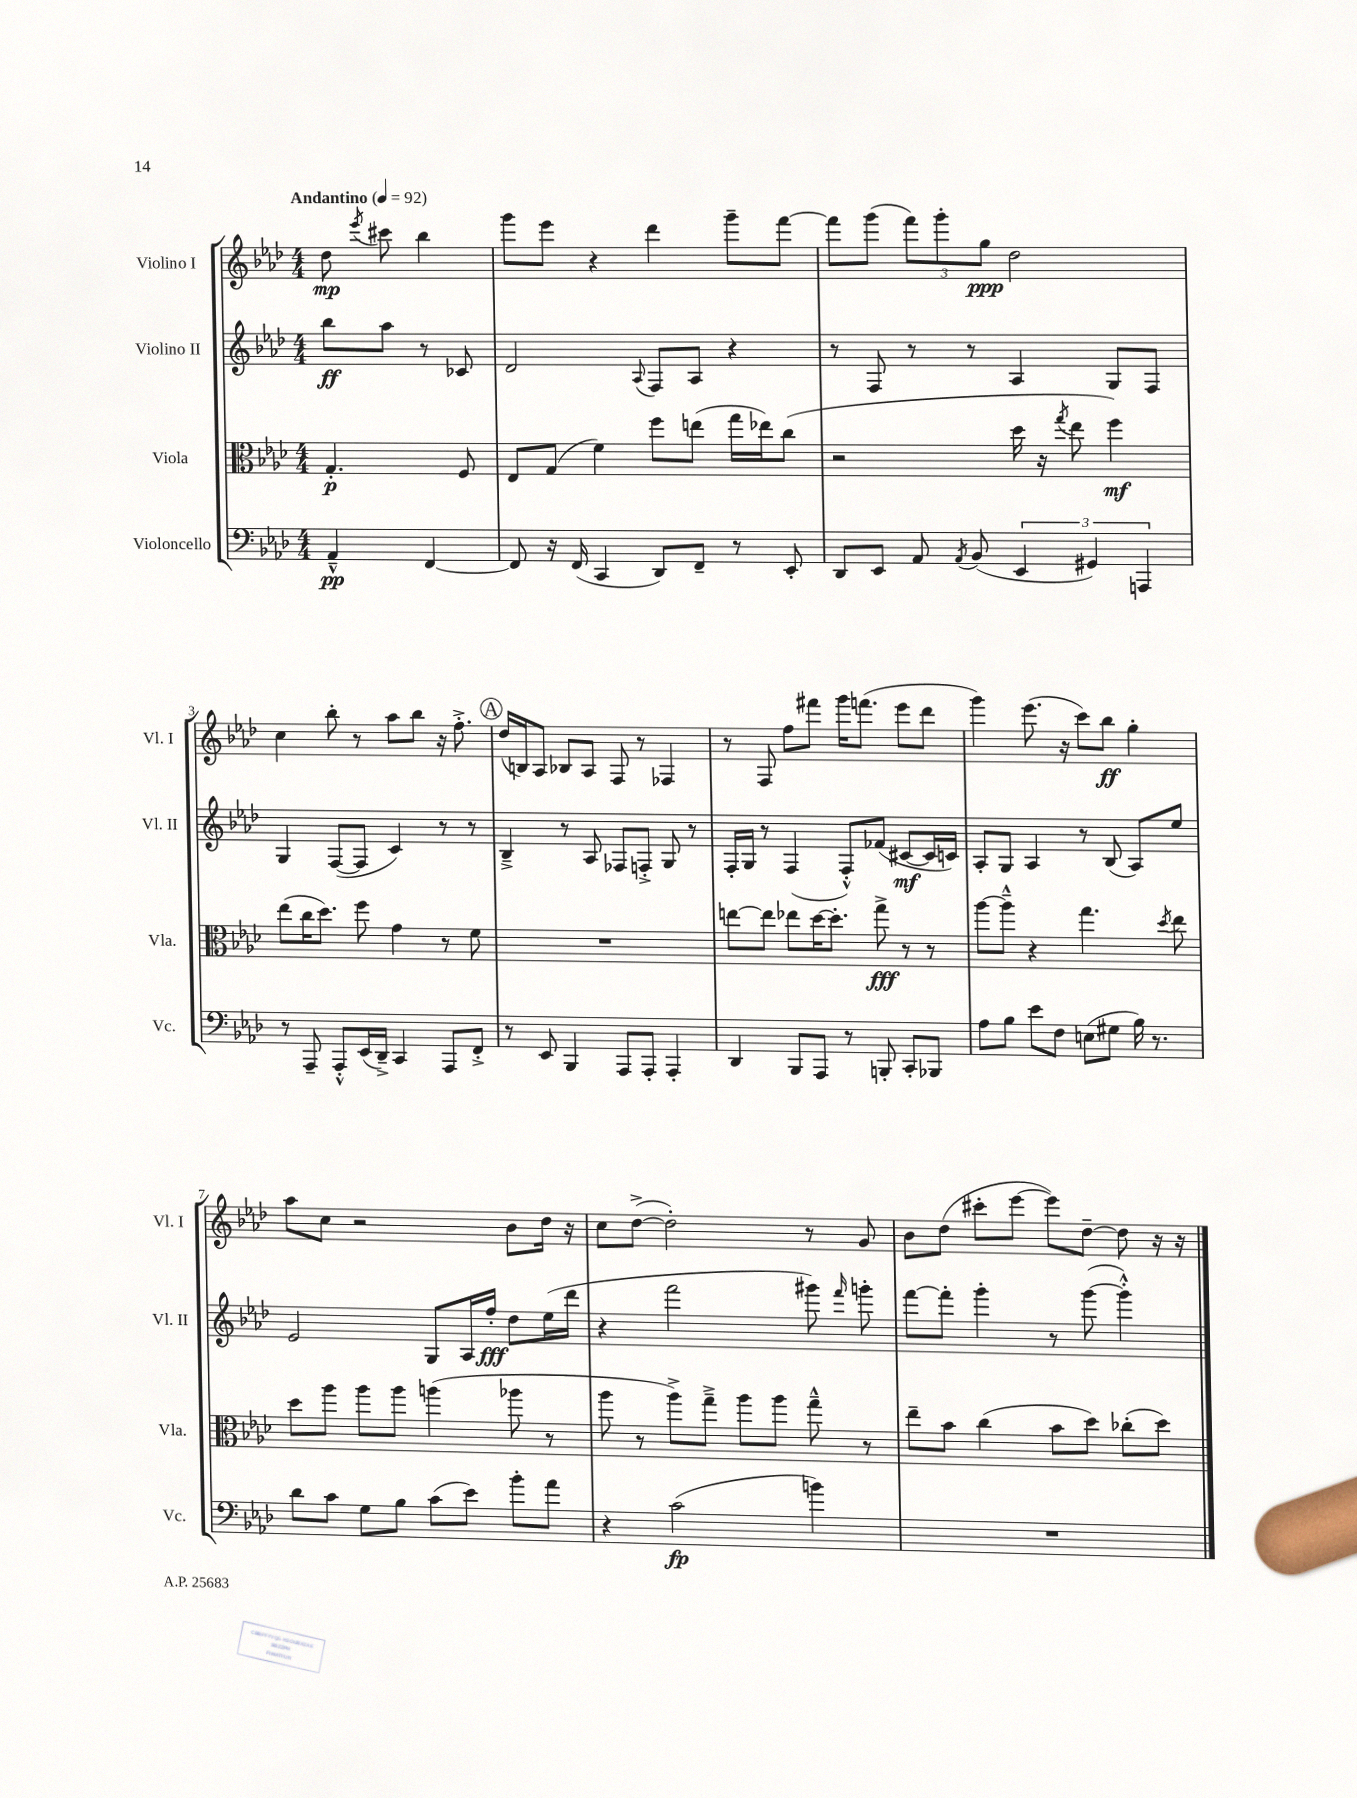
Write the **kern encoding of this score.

**kern	**kern	**kern	**kern
*staff4	*staff3	*staff2	*staff1
*clefF4	*clefC3	*clefG2	*clefG2
*k[b-e-a-d-]	*k[b-e-a-d-]	*k[b-e-a-d-]	*k[b-e-a-d-]
*M4/4	*M4/4	*M4/4	*M4/4
*MM92	*MM92	*MM92	*MM92
4AA-~^^/	4.G'/	8bb-\L	8dd-\
.	.	.	8qeee-/
.	.	8aa-\J	8ccc#\
[4FF/	.	8r	4bb-\
.	8F/	8c-/	.
=	=	=	=
8FF/]	8E-/L	2d-/	8ggg\L
16r	(8G/J	.	8eee-\J
(16FF/	.	.	.
4CC/	4f\)	.	4r
.	.	8qqA-/	.
8DD-/L)	8ff\L	8F/L	4ddd-\
8FF~/J	(8ee\J	8A-/J	.
8r	16gg\LL	4r	8ggg~\L
.	16ee-\J)	.	.
8EE-'/	(8cc\J	.	[8fff\J
=	=	=	=
8DD-/L	2r	8r	8fff\]L
8EE-/J	.	8F/	(8ggg\J
8AA-/	.	8r	12fff\L)
.	.	.	12ggg'\
8qAA-/	.	.	.
(8BB-/	.	8r	.
.	.	.	12gg\J
6EE-/	16dd-\	4A-/	2dd-\
.	16r	.	.
.	8qgg/	.	.
.	8ee-\	.	.
6GG#/)	.	.	.
.	4ff\)	8G/L	.
6AAA/	.	.	.
.	.	8F/J	.
=	=	=	=
8r	(8ee-\L	4G/	4cc\
8AAA-~/	16cc\K	.	.
.	8.dd-\J)	.	.
8AAA-'^^/L	.	([8F/L	8bb-'\
(16EE-/L	8ff\	8F/]J	8r
16DD-~^/JJ)	.	.	.
4CC/	4g\	4c/)	8aa-\L
.	.	.	8bb-\J
8AAA-/L	8r	8r	16r
.	.	.	8.ff'^\
8FF'^/J	8f\	8r	.
=	=	=	=
8r	1r	4B-~^/	(16dd-/LL
.	.	.	16B/J)
8EE-/	.	.	8A-/J
4BBB-/	.	8r	8B-/L
.	.	8A-/	8A-/J
8AAA-/L	.	8F-/L	8F/
8AAA-'/J	.	8F'^/J	8r
4AAA-'/	.	8G/	4F-/
.	.	8r	.
=	=	=	=
4DD-/	[8ee\L	16F'/LL	8r
.	.	16G/JJ	.
.	8ee\]J	8r	8F/
8BBB-/L	8ee-\L	(4F/	8ff\L
8AAA-/J	[16dd-\K	.	8fff#\J
.	8.dd-'\]J	.	.
8r	.	8F'^^/L)	16ggg\LK
.	.	.	(8.fff\J
8BBB'/	8gg^\	(8f-/J	.
8CC'/L	8r	[8c#/L	8eee-\L
8BBB-/J	8r	16c#/]L	8ddd-\J
.	.	16c/JJ)	.
=	=	=	=
8A-\L	[8aa-\L	8A-'/L	4ggg\)
8B-\J	8aa-~^^\]J	8G/J	.
8e-\L	4r	4A-/	(8.eee-\
8F\J	.	.	.
.	.	.	16r
(8E\L	4.gg\	8r	8ccc\L)
8G#\J	.	(8B-/	8bb-\J
16B-\)	.	8A-/L)	4gg'\
8.r	.	.	.
.	8qdd-/	.	.
.	8ee-\	8ee-/J	.
=	=	=	=
8d-\L	8dd-\L	2e-/	8aa-\L
8c\J	8aa-\J	.	8cc\J
8G\L	8aa-\L	.	2r
8B-\J	8aa-\J	.	.
(8c\L	(4aa\	8G/L	.
8e-\J)	.	16A-/L	.
.	.	16ff'/JJ	.
8b-'\L	8aa-\	8dd-\L	8b-\L
8a-\J	8r	(16ee-\L	16dd-\Jk
.	.	16ddd-\JJ	16r
=	=	=	=
4r	8aa-\	4r	8cc\L
.	8r	.	([8dd-^\J
(2c\	8aa-^\L)	2fff\	2dd-'\])
.	8gg~^\J	.	.
.	8aa-\L	.	.
.	8aa-\J	.	.
4b\)	8gg~^^\	8ggg#\)	8r
.	.	16qqfff/	.
.	8r	8ggg'\	8g/
=	=	=	=
1r	8ee-~\L	[8fff\L	8b-\L
.	8b-\J	8fff'\]J	(8dd-\J
.	(4cc\	4ggg'\	8ccc#'\L
.	.	.	[8eee-\J
.	8b-\L	8r	8eee-\]L)
.	8dd-\J)	([8ggg\	[8dd-~\J
.	(8cc-'\L	4ggg'^^\])	8dd-\]
.	8dd-\J)	.	16r
.	.	.	16r
==	==	==	==
*-	*-	*-	*-
